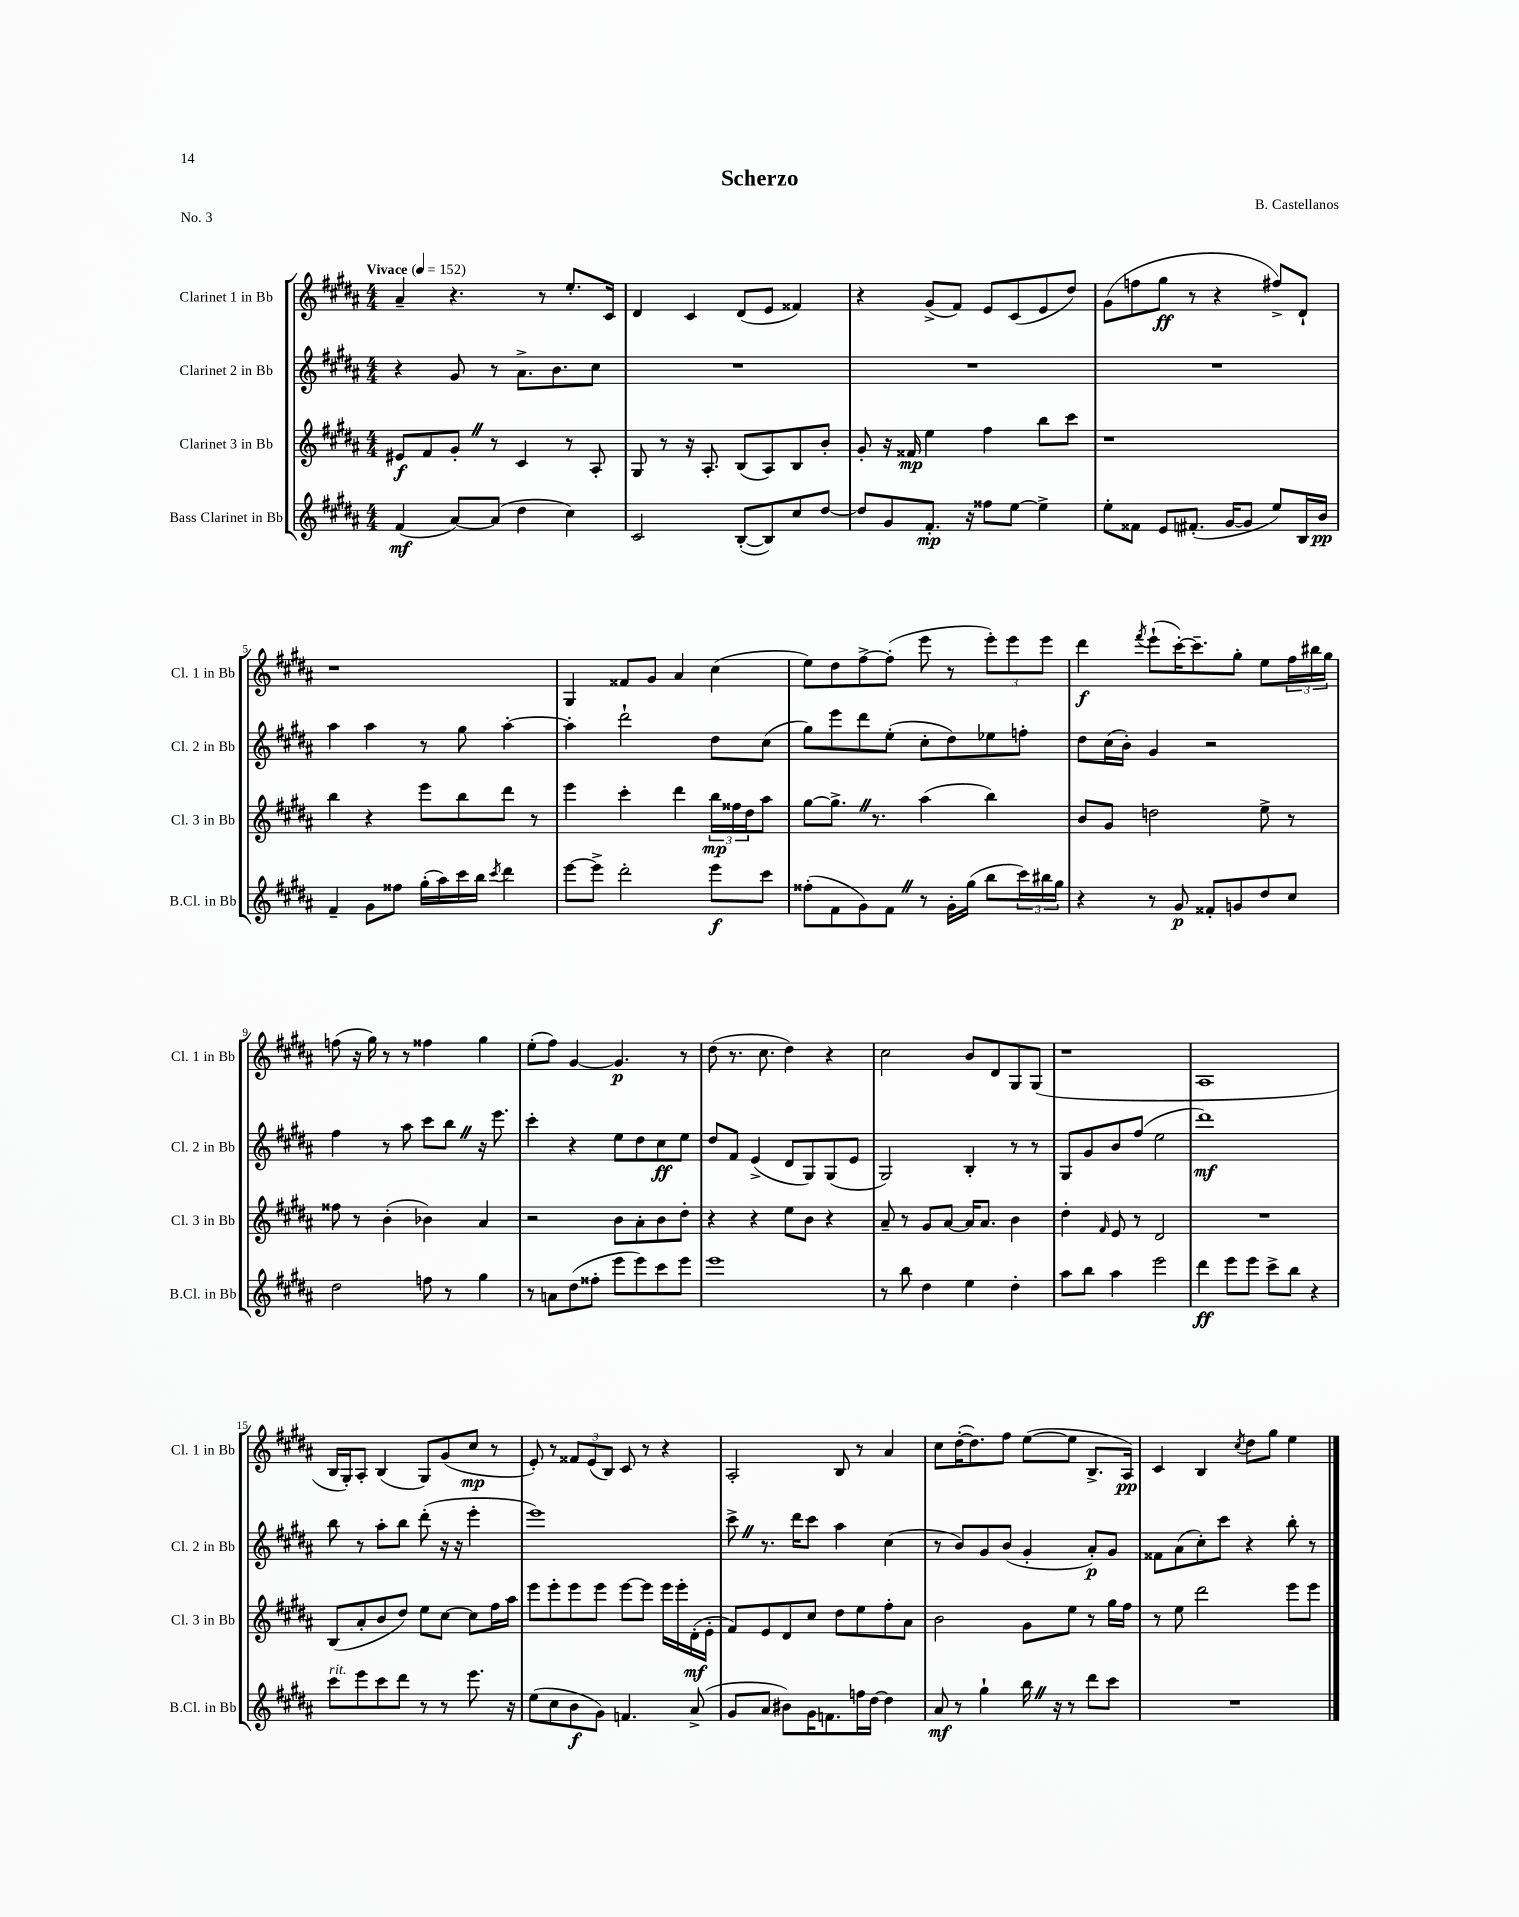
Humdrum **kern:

**kern	**kern	**kern	**kern
*staff4	*staff3	*staff2	*staff1
*clefG2	*clefG2	*clefG2	*clefG2
*k[f#c#g#d#a#]	*k[f#c#g#d#a#]	*k[f#c#g#d#a#]	*k[f#c#g#d#a#]
*M4/4	*M4/4	*M4/4	*M4/4
*MM152	*MM152	*MM152	*MM152
(4f#	8e#	4r	4a#~
.	8f#	.	.
[8a#)	8g#'	8g#	4.r
(8a#]	8r	8r	.
4dd#	4c#	8.a#^	.
.	.	.	8r
.	.	8.b	.
4cc#)	8r	.	8.ee'
.	8A#'	8cc#	.
.	.	.	16c#
=	=	=	=
2c#	8G#	1r	4d#
.	8r	.	.
.	16r	.	4c#
.	8.A#'	.	.
([8B'	(8B	.	(8d#
8B])	8A#)	.	8e
8cc#	8B	.	4f##)
[8dd#	8b'	.	.
=	=	=	=
8dd#]	8g#'	1r	4r
8g#	16r	.	.
.	16f##	.	.
8.f#'	4ee	.	(8g#^
.	.	.	8f#)
16r	.	.	.
8ff##	4ff#	.	8e
[8ee	.	.	(8c#
4ee^]	8bb	.	8e
.	8ccc#	.	8dd#)
=	=	=	=
8ee'	1r	1r	(8g#
8f##	.	.	8ff
8e	.	.	8gg#
(8.f#'	.	.	8r
.	.	.	4r
[16g#	.	.	.
8g#]	.	.	.
8ee)	.	.	8ff#^)
16B	.	.	8d#`
16b	.	.	.
=	=	=	=
4f#~	4bb	4aa#	1r
8g#	4r	4aa#	.
8ff##	.	.	.
(16gg#'	8eee	8r	.
16aa#)	.	.	.
16ccc#	8bb	8gg#	.
16bb	.	.	.
8qccc#	.	.	.
4ddd#	8ddd#	[4aa#'	.
.	8r	.	.
=	=	=	=
[8eee	4eee	4aa#']	4G#
8eee^]	.	.	.
2ddd#'	4ccc#'	2ddd#`	8f##
.	.	.	8g#
.	4ddd#	.	4a#
8eee	24bb	8dd#	(4cc#
.	24ff##	.	.
.	24dd#	.	.
8ccc#	8aa#	(8cc#	.
=	=	=	=
(8ff##'	[8gg#	8gg#)	8ee)
8f#	8.gg#^]	8eee	8dd#
8g#)	.	8ddd#	[8ff#^
.	8.r	.	.
8f#	.	(8ee'	(8ff#']
8r	(4aa#	8cc#'	8eee
16g#'	.	8dd#)	8r
(16gg#	.	.	.
8bb	4bb)	8ee-	12eee')
.	.	.	12eee
24ccc#)	.	8ff'	.
24bb#	.	.	12eee
24gg#	.	.	.
=	=	=	=
4r	8b	8dd#	4ddd#
.	8g#	(16cc#	.
.	.	16b')	.
.	.	.	8qfff#
8r	2dd	4g#	(8eee`
8g#	.	.	[16ccc#')
.	.	.	8.ccc#~]
8f##'	.	2r	.
8g	.	.	8gg#'
8dd#	8ee^	.	8ee
8cc#	8r	.	24ff#
.	.	.	24bb#
.	.	.	24gg#
=	=	=	=
2dd#	8ff##	4ff#	(8ff
.	8r	.	16r
.	.	.	16gg#)
.	(4b'	8r	8r
.	.	8aa#	8r
8ff	4b-)	8ccc#	4ff##
8r	.	8bb	.
4gg#	4a#	16r	4gg#
.	.	8.eee	.
=	=	=	=
8r	2r	4ccc#'	(8ee'
8a	.	.	8ff#)
(8dd#	.	4r	[4g#
8ff##'	.	.	.
8eee	8b	8ee	4.g#]
8eee)	8a#'	8dd#	.
8ccc#	8b	8cc#	.
8eee	8dd#'	8ee	8r
=	=	=	=
1eee	4r	8dd#	(8dd#
.	.	8f#	8.r
.	4r	(4e^	.
.	.	.	8.cc#
.	8ee	8d#	4dd#)
.	8b	8G#)	.
.	4r	(8G#	4r
.	.	8e	.
=	=	=	=
8r	8a#~	2G#)	2cc#
8bb	8r	.	.
4dd#	8g#	.	.
.	[8a#	.	.
4ee	16a#]	4B'	8b
.	8.a#	.	.
.	.	.	8d#
4dd#'	4b	8r	8G#
.	.	8r	(8G#
=	=	=	=
8aa#	4dd#'	8G#	1r
8bb	.	8g#	.
.	16qqf#	.	.
4aa#	8e	8b	.
.	8r	(8ff#	.
2eee	2d#	2ee	.
=	=	=	=
4ddd#	1r	1ddd#)	1A#
8eee	.	.	.
8eee	.	.	.
8ccc#^	.	.	.
8bb	.	.	.
4r	.	.	.
=	=	=	=
8ccc#	(8B	8bb	16B
.	.	.	16G#')
8eee	8a#'	8r	8A#'
8ccc#	8b	8aa#'	(4B
8ddd#	8dd#)	8bb	.
8r	8ee	(8ddd#'	8G#)
8r	[8cc#	16r	(8g#
.	.	16r	.
8.eee	8cc#]	4eee'	8cc#
.	16ff#	.	8r
16r	16aa#	.	.
=	=	=	=
(8ee	8eee	1eee)	8e')
8cc#	8eee'	.	8r
8b	8eee	.	12f##
.	.	.	(12e
8g#)	8eee	.	.
.	.	.	12B)
4.f	[8eee	.	8c#
.	8eee]	.	8r
.	16eee	.	4r
.	16eee'	.	.
(8a#^	(16d#'	.	.
.	16e'	.	.
=	=	=	=
8g#	8f#)	8ccc#^	2A#'
8a#	8e	8.r	.
8b#)	8d#	.	.
.	.	16ddd#	.
16g#	8cc#	8ccc#	.
8.f	.	.	.
.	8dd#	4aa#	8B
16ff	8ee	.	8r
[16dd#	.	.	.
4dd#]	8ff#'	(4cc#	4a#
.	8a#	.	.
=	=	=	=
8a#	2b	8r	8cc#
8r	.	8b)	([16dd#'
.	.	.	8.dd#])
4gg#`	.	8g#	.
.	.	(8b	8ff#
16bb	8g#	4g#'	([8ee
16r	.	.	.
8r	8ee	.	8ee]
8ddd#	8r	8a#')	8.B^
8ccc#	16gg#	8g#	.
.	16ff#	.	16A#)
=	=	=	=
1r	8r	8f##	4c#
.	8ee	(8a#	.
.	2ddd#	8cc#')	4B
.	.	8ccc#	.
.	.	.	8qcc#
.	.	4r	8dd#
.	.	.	8gg#
.	8eee	8bb'	4ee
.	8eee	8r	.
==	==	==	==
*-	*-	*-	*-
